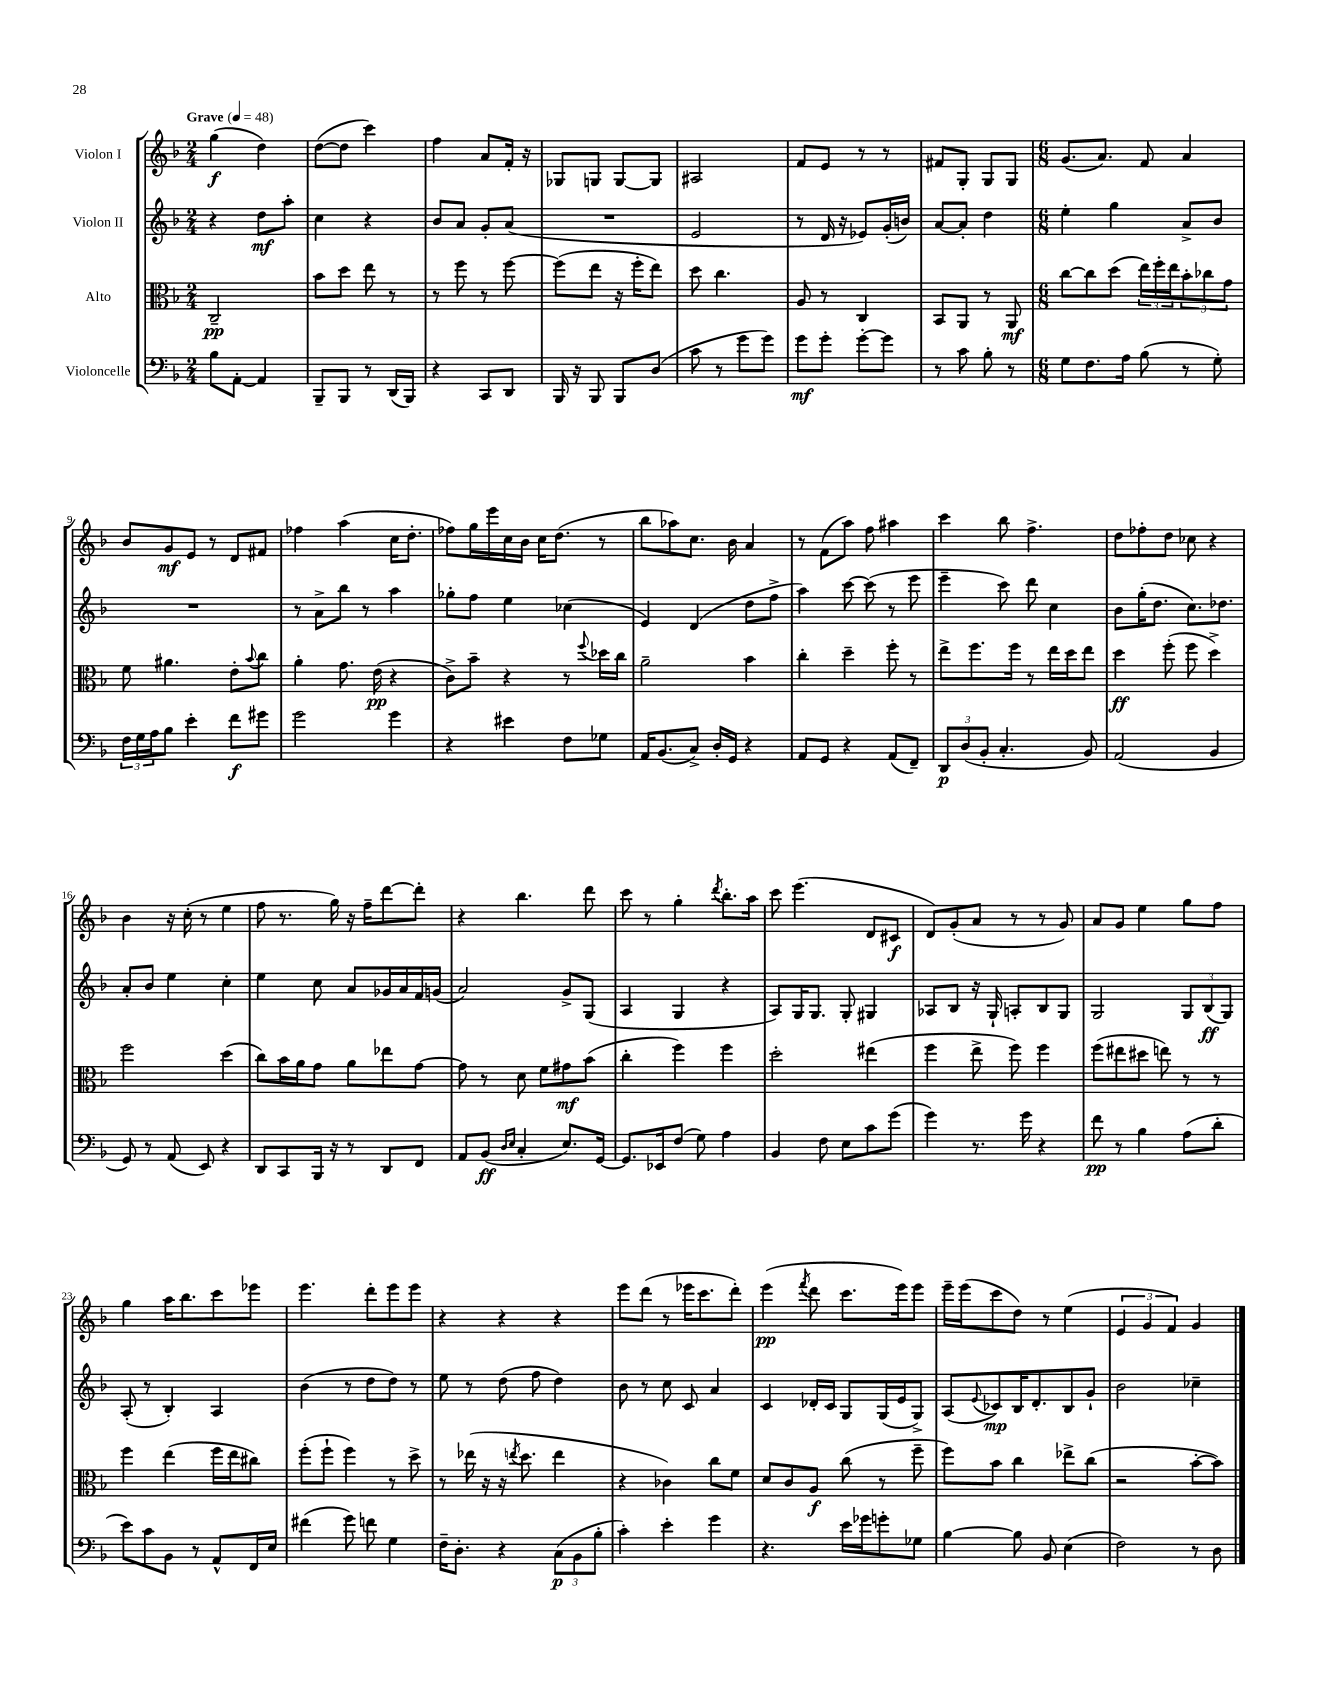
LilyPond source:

<<
\new StaffGroup <<
\new Staff = "s0" \with { instrumentName = "Violon I" } {
    \clef treble \key f \major \numericTimeSignature \time 2/4 \tempo "Grave" 4 = 48
    g''4\f( d''4) |
    d''8~( d''8 c'''4) |
    f''4 a'8 f'16-. r16 |
    ges8 g8 g8~ g8 |
    ais2 |
    f'8 e'8 r8 r8 |
    fis'8 g8-. g8 g8 |
    \numericTimeSignature \time 6/8 g'8.( a'8.) f'8 a'4 |
    bes'8 g'8\mf e'8 r8 d'8 fis'8 |
    fes''4 a''4( c''16 d''8.-. |
    fes''8) g''16 e'''16 c''16 bes'16 c''16 d''8.( r8 |
    bes''8 aes''8) c''8. bes'16 a'4 |
    r8 f'8( a''8) f''8 ais''4 |
    c'''4 bes''8 f''4.-> |
    d''8 fes''8-. d''8 ces''8 r4 |
    bes'4 r16 c''16-.( r8 e''4 |
    f''8 r8. g''16) r16 f''16-- d'''8~ d'''8-. |
    r4 bes''4. d'''8 |
    c'''8 r8 g''4-. \acciaccatura { d'''8 } bes''8.-. a''16 |
    c'''8 e'''4.( d'8 cis'8\f |
    d'8) g'8-.( a'8 r8 r8 g'8) |
    a'8 g'8 e''4 g''8 f''8 |
    g''4 a''16 bes''8. c'''8 ees'''8 |
    e'''4. d'''8-. e'''8 e'''8 |
    r4 r4 r4 |
    e'''8 d'''8( r8 ees'''16 c'''8. d'''8-.) |
    e'''4\pp( \acciaccatura { f'''8 } d'''8 c'''8. e'''16) e'''8 |
    e'''16-- e'''16( c'''8 d''8) r8 e''4( |
    \tuplet 3/2 { e'4 g'4 f'4) } g'4 \bar "|." |
}
\new Staff = "s1" \with { instrumentName = "Violon II" } {
    \clef treble \key f \major \numericTimeSignature \time 2/4
    r4 d''8\mf a''8-. |
    c''4 r4 |
    bes'8 a'8 g'8-. a'8( |
    R2 |
    e'2 |
    r8 d'16 r16 ees'8) g'16-.( b'16) |
    a'8~ a'8-. d''4 |
    \numericTimeSignature \time 6/8 e''4-. g''4 a'8-> bes'8 |
    R2. |
    r8 a'8-> bes''8 r8 a''4 |
    ges''8-. f''8 e''4 ces''4( |
    e'4) d'4( d''8 f''8-> |
    a''4) c'''8~ c'''8( r8 e'''8 |
    e'''4-- c'''8) d'''8 c''4 |
    bes'8 g''16-.( d''8. c''8.) des''8. |
    a'8-. bes'8 e''4 c''4-. |
    e''4 c''8 a'8 ges'16 a'16 f'16 g'16( |
    a'2) g'8-> g8( |
    a4 g4 r4 |
    a8) g16 g8. g8-. gis4 |
    aes8 bes8 r16 g16-! a8-. bes8 g8 |
    g2 \tuplet 3/2 { g8 bes8\ff( g8) } |
    a8-.( r8 bes4-.) a4 |
    bes'4( r8 d''8 d''8) r8 |
    e''8 r8 d''8( f''8 d''4) |
    bes'8 r8 c''8 c'8 a'4 |
    c'4 des'16-. c'16 g8 g16( e'16 g8->) |
    a8( \appoggiatura { e'8 } ces'8\mp) bes16 d'8.-. bes8 g'8-! |
    bes'2 ces''4-- \bar "|." |
}
\new Staff = "s2" \with { instrumentName = "Alto" } {
    \clef alto \key f \major \numericTimeSignature \time 2/4
    c2--\pp |
    bes'8 d''8 e''8 r8 |
    r8 f''8 r8 f''8~ |
    f''8( e''8 r16 f''16-. e''8) |
    d''8 c''4. |
    a8 r8 c4 |
    bes,8 a,8 r8 a,8\mf |
    \numericTimeSignature \time 6/8 c''8~ c''8 d''8( \tuplet 3/2 { e''16) f''16-. e''16 } \tuplet 3/2 { bes'8-. ces''8 g'8 } |
    f'8 ais'4. e'8-. \appoggiatura { bes'8 } c''8 |
    a'4-. g'8. e'16\pp( r4 |
    c'8->) bes'8-- r4 r8 \appoggiatura { f''8 } des''16 c''16 |
    a'2-- bes'4 |
    c''4-. d''4-- f''8-. r8 |
    e''8-> f''8. f''16 r8 e''16 d''16 e''8 |
    d''4\ff f''8-.( f''8 d''4->) |
    f''2 d''4( |
    c''8) bes'16 a'16 g'8 a'8 ees''8 g'8~ |
    g'8 r8 d'8 f'8 gis'8\mf bes'8( |
    c''4-. f''4) f''4 |
    d''2-. eis''4( |
    f''4 e''8-> f''8) f''4 |
    f''8( eis''8 dis''8 e''8) r8 r8 |
    f''4 e''4( f''16 e''16 cis''8) |
    f''8-.( f''8-! f''4) r8 d''8-> |
    r8 ees''16( r16 r16 \acciaccatura { e''8 } d''8. e''4 |
    r4 ces'4) c''8 f'8 |
    d'8 c'8 a8\f c''8( r8 f''8-- |
    f''8) bes'8 c''4 ees''8-> c''8( |
    r2 bes'8~-. bes'8) \bar "|." |
}
\new Staff = "s3" \with { instrumentName = "Violoncelle" } {
    \clef bass \key f \major \numericTimeSignature \time 2/4
    bes8 a,8~-. a,4 |
    bes,,8-- bes,,8 r8 d,16( bes,,16) |
    r4 c,8 d,8 |
    bes,,16 r16 bes,,8 bes,,8 d8( |
    c'8 r8 g'8 g'8) |
    g'8\mf g'8-. g'8~-. g'8 |
    r8 c'8 bes8-. r8 |
    \numericTimeSignature \time 6/8 g8 f8. a16 bes8( r8 g8-.) |
    \tuplet 3/2 { f16 g16 a16 } bes8 e'4-. f'8\f gis'8 |
    g'2 g'4 |
    r4 eis'4 f8 ges8 |
    a,16 bes,8.( c8->) d16-. g,16 r4 |
    a,8 g,8 r4 a,8( f,8--) |
    \tuplet 3/2 { d,8\p d8( bes,8-. } c4.-. bes,8) |
    a,2( bes,4 |
    g,8) r8 a,8( e,8) r4 |
    d,8 c,8 bes,,16 r16 r8 d,8 f,8 |
    a,8 bes,8\ff( \grace { d16 e16 } c4-. e8.) g,16~ |
    g,8. ees,16 f8( g8) a4 |
    bes,4 f8 e8 c'8 g'8( |
    g'4) r8. g'16 r4 |
    f'8\pp r8 bes4 a8( d'8-. |
    e'8) c'8 bes,8 r8 a,8-^ f,16 e16 |
    fis'4( g'8) f'8 g4 |
    f16-- d8.-. r4 \tuplet 3/2 { c8\p( bes,8 bes8-. } |
    c'4-.) e'4-. g'4 |
    r4. e'16 ges'16 g'8-. ges8 |
    bes4~ bes8 bes,8 e4( |
    f2) r8 d8 \bar "|." |
}
>>
>>
